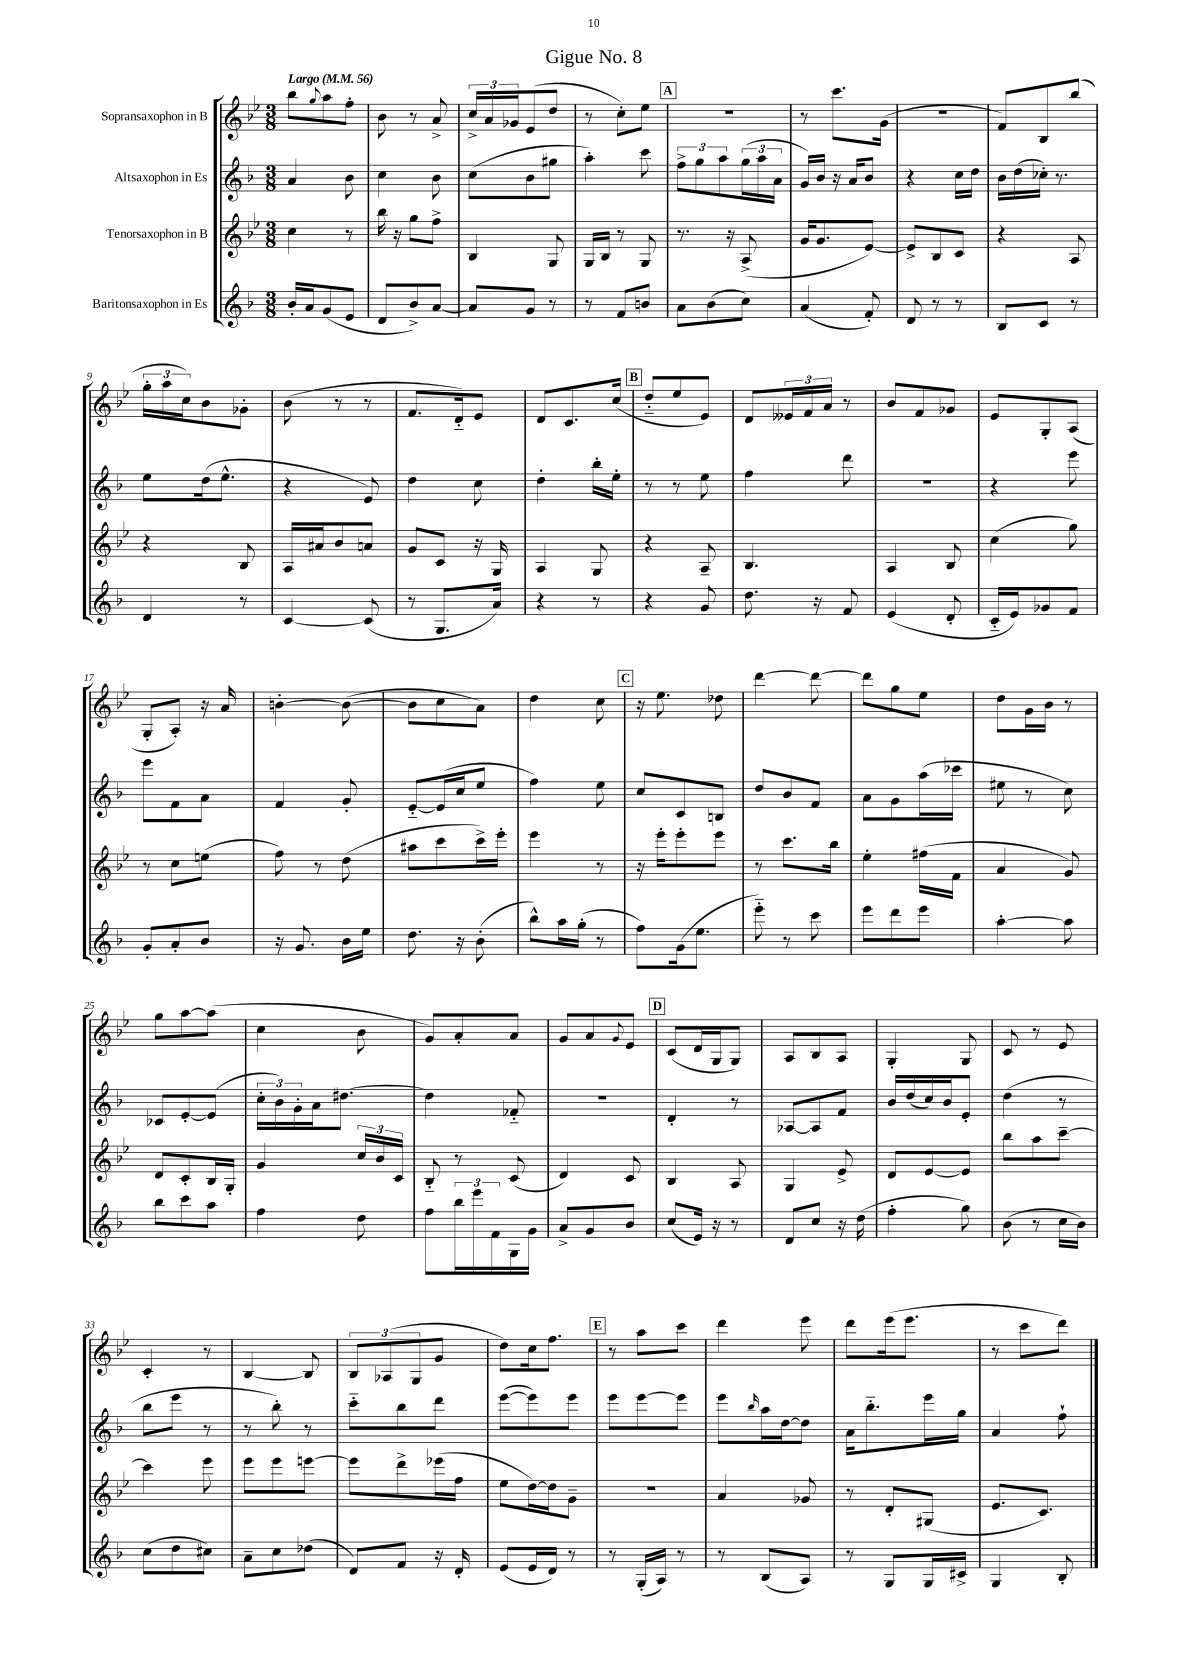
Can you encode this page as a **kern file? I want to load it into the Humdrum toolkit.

**kern	**kern	**kern	**kern
*part4	*part3	*part2	*part1
*staff4	*staff3	*staff2	*staff1
*I"Baritonsaxophon in Es	*I"Tenorsaxophon in B	*I"Altsaxophon in Es	*I"Sopransaxophon in B
*clefG2	*clefG2	*clefG2	*clefG2
*k[b-]	*k[b-e-]	*k[b-]	*k[b-e-]
*M3/8	*M3/8	*M3/8	*M3/8
*MM56	*MM56	*MM56	*MM56
=1	=1	=1	=1
!	!	!	!LO:TX:a:B:t=Largo
16b-'/LL	4cc\	4a/	8bb-\L
16a/J	.	.	.
.	.	.	8qqgg/
(8g/	.	.	8aa\
8e/J	8r	8b-\	8ff'\J
=2	=2	=2	=2
8d/L	16bb-\	4cc\	8b-\
.	16r	.	.
8b-^/)	8gg\L	.	8r
[8a/J	8ff^\J	8b-\	8a^/
=3	=3	=3	=3
8a/L]	4B-/	(8cc\L	24cc^/LL
.	.	.	24a/
.	.	.	24g-X/J
8g/J	.	8b-\	(8e-/
8r	8G/	8gg#X\J	8dd/J
=4	=4	=4	=4
8r	16G/LL	4aa'\)	8r
.	16B-/JJ	.	.
8f/L	8r	.	8cc'\L)
8bn/J	8G/	8ccc\	8ee-\J
!!LO:REH:place=s1:t=A
=5	=5	=5	=5
8a\L	8.r	12ff^\L	4.r
.	.	12gg\	.
(8b-\	.	.	.
.	.	12aa\	.
.	16r	.	.
8cc\J)	(8A^/	(24gg\L	.
.	.	24aa\	.
.	.	24a\JJ	.
=6	=6	=6	=6
(4a/	16g/KL	16g/LL)	8r
.	8.g/	16b-/JJ	.
.	.	16r	8.ccc\L
.	.	16a/KL	.
8f'/)	[8e-/J)	8b-/J	.
.	.	.	(16g\Jk
=7	=7	=7	=7
8d/	8e-^/L]	4r	4.r
8r	8B-/	.	.
8r	8c/J	16cc\LL	.
.	.	16dd\JJ	.
=8	=8	=8	=8
8B-/L	4r	16b-\LL	8f/L)
.	.	(16dd\	.
8c/J	.	16cc-X'\JJ)	8B-/
.	.	8.r	.
8r	8A/	.	(8bb-/J
!!LO:LB:g=z
=9	=9	=9	=9
4d/	4r	8ee\L	24gg'\LL
.	.	.	24aa\
.	.	.	24cc\J)
.	.	(16dd\k	8b-\
.	.	8.ee^^\J	.
8r	8B-/	.	8g-X'\J
=10	=10	=10	=10
[4c/	16A/LL	4r	(8b-\
.	16a#X/J	.	.
.	8b-/	.	8r
(8c/]	8an/J	8e/)	8r
=11	=11	=11	=11
8r	8g/L	4dd\	8.f/L
8.G/L	8c/J	.	.
.	.	.	16d/k)
.	16r	8cc\	8e-/J
16a/Jk)	16G/	.	.
=12	=12	=12	=12
4r	4A/	4dd'\	8d/L
.	.	.	8.c/
8r	8G/	16bb-'\LL	.
.	.	16ee'\JJ	(16cc/Jk
!!LO:REH:place=s1:t=B
=13	=13	=13	=13
4r	4r	8r	8dd/L
.	.	8r	8ee-/
8g/	8A~/	8ee\	8e-/J)
=14	=14	=14	=14
8.dd\	4.B-/	4ff\	8d/L
.	.	.	24e--X/L
.	.	.	24f/
16r	.	.	.
.	.	.	24a/JJ
8f/	.	8ddd\	8r
=15	=15	=15	=15
(4e/	4A/	4.r	8b-/L
.	.	.	8f/
8d'/	8B-/	.	8g-X/J
=16	=16	=16	=16
16c/LL	(4cc\	4r	8e-/L
16e/J)	.	.	.
8g-X/	.	.	8G'/
8f/J	8gg\)	8eee\	(8A/J
!!LO:LB:g=z
=17	=17	=17	=17
8g'/L	8r	8eee\L	8G'/L
8a'/	8cc\L	8f\	8A'/J)
8b-/J	(8een\J	8a\J	16r
.	.	.	16a/
=18	=18	=18	=18
16r	8ff\)	4f/	[4bn'\
8.g/	.	.	.
.	8r	.	.
16b-\LL	(8dd\	8g'/	(8b\_
16ee\JJ	.	.	.
=19	=19	=19	=19
8.dd\	8aa#X\L	[8e/L	8b\L]
.	8ccc\	(16e/L]	8cc\
16r	.	16cc/J	.
(8b-'\	16ccc^\L)	8ee/J	8a\J)
.	16eee-'\JJ	.	.
=20	=20	=20	=20
8bb-^^\L)	4eee-\	4ff\)	4dd\
16aa\L	.	.	.
(16gg'\JJ	.	.	.
8r	8r	8ee\	8cc\
!!LO:REH:place=s1:t=C
=21	=21	=21	=21
8ff\L)	16r	8cc/L	16r
.	16eee-'\KL	.	8.ee-\
(16g\k	8eee-'\	8c/	.
8.ee\J	.	.	.
.	8eee-\J	8Bn/J	8dd-X\
=22	=22	=22	=22
8eee\)	8r	8dd/L	[4ddd\
8r	8.ccc\L	8b-/	.
8ccc\	.	8f/J	8ddd\_
.	16bb-\Jk	.	.
=23	=23	=23	=23
8eee\L	4ee-'\	8a\L	8ddd\L]
8ddd\	.	8g\	8gg\
8eee\J	(16ff#X\LL	(16aa\L	8ee-\J
.	16f\JJ	16ccc-X\JJ	.
=24	=24	=24	=24
[4aa'\	4a/	8ee#X\	8dd\L
.	.	8r	16g\L
.	.	.	16b-\JJ
8aa\]	8g/)	8cc\)	8r
!!LO:LB:g=z
=25	=25	=25	=25
8bb-\L	8d/L	8c-X/L	8gg\L
8ccc\	8c'/	[8e'/	[8aa\
8aa\J	16B-/L	(8e/J]	(8aa\J]
.	16G'/JJ	.	.
=26	=26	=26	=26
4ff\	4g/	24cc'\LL	4cc\
.	.	24b-\)	.
.	.	24g'\	.
.	.	16a\J	.
.	.	[8.dd#X\J	.
8dd\	24cc/LL	.	8b-\
.	24b-/	.	.
.	24c/JJ	.	.
=27	=27	=27	=27
8ff\L	8B-/	4dd#\]	8g/L)
24bb-\L	8r	.	8a'/
24eee\	.	.	.
24f\	.	.	.
16G\	(8c/	8f-X/	8a/J
16g\JJ	.	.	.
=28	=28	=28	=28
8a^/L	4d/)	4.r	8g/L
8g/	.	.	8a/
.	.	.	8qqg/
8b-/J	8c/	.	8e-/J
!!LO:REH:place=s1:t=D
=29	=29	=29	=29
(8cc/L	4B-/	4d'/	(8c/L
16e/Jk)	.	.	16d/L
16r	.	.	16G/J
8r	8A/	8r	8G/J)
=30	=30	=30	=30
8d/L	4G/	[8A-X/L	8A/L
8cc/J	.	8A-/]	8B-/
16r	8e-^/	8f/J	8A/J
(16dd\	.	.	.
=31	=31	=31	=31
4ff'\	8d/L	16b-/LL	4G'/
.	.	(16dd/	.
.	[8e-/	16cc/)	.
.	.	16b-/J	.
8gg\)	8e-/J]	8e'/J	8G/
=32	=32	=32	=32
(8b-\	8bb-\L	(4dd\	8c/
8r	8aa\	.	8r
16cc\LL	[8ccc~\J	8r	8e-/
16b-\JJ)	.	.	.
!!LO:LB:g=z
=33	=33	=33	=33
(8cc\L	4ccc\]	8bb-\L	4c'/
8dd\	.	8eee\J	.
8cc#X\J)	8eee-\	8r	8r
=34	=34	=34	=34
8a~\L	8eee-\L	8r	[4B-/
8cc\	8eee-\	8bb-'\)	.
(8dd-X\J	[8eeen\J	8r	8B-/]
=35	=35	=35	=35
8d/L)	8eee\L]	8ccc\L	12B-/L
.	.	.	(12A-X/
8f/J	8ddd^\	8bb-\	.
.	.	.	12G/
16r	(16eee-X\L	8ddd\J	8g/J
16d'/	16ff\JJ	.	.
=36	=36	=36	=36
(8e/L	8ee-\L	([8eee\L	8dd\L)
16e/L	[16dd\L)	8eee\])	16cc\k
16d/JJ)	16dd\J]	.	8.ff\J
8r	8g~\J	8eee\J	.
!!LO:REH:place=s1:t=E
=37	=37	=37	=37
8r	4.r	8eee\L	8r
(16G'/LL	.	[8eee\	8aa\L
16A/JJ)	.	.	.
8r	.	8eee\J]	8ccc\J
=38	=38	=38	=38
8r	4a/	8eee\L	4ddd\
.	.	16qqbb-/	.
(8B-/L	.	16aa\L	.
.	.	[16dd\J	.
8A/J)	8g-X/	8dd\J]	8eee-\
=39	=39	=39	=39
8r	8r	16a\KL	8ddd\L
.	.	8.bb-\	.
8G/L	8d'/L	.	(16eee-\k
.	.	.	8.eee-\J
16G/L	(8G#X/J	16eee\L	.
16c#X^/JJ	.	16gg\JJ	.
=40	=40	=40	=40
4G/	8.e-/L	4a/	8r
.	.	.	8ccc\L
.	8.c/J)	.	.
8B-'/	.	8ff`\	8ddd\J)
==	==	==	==
*-	*-	*-	*-
